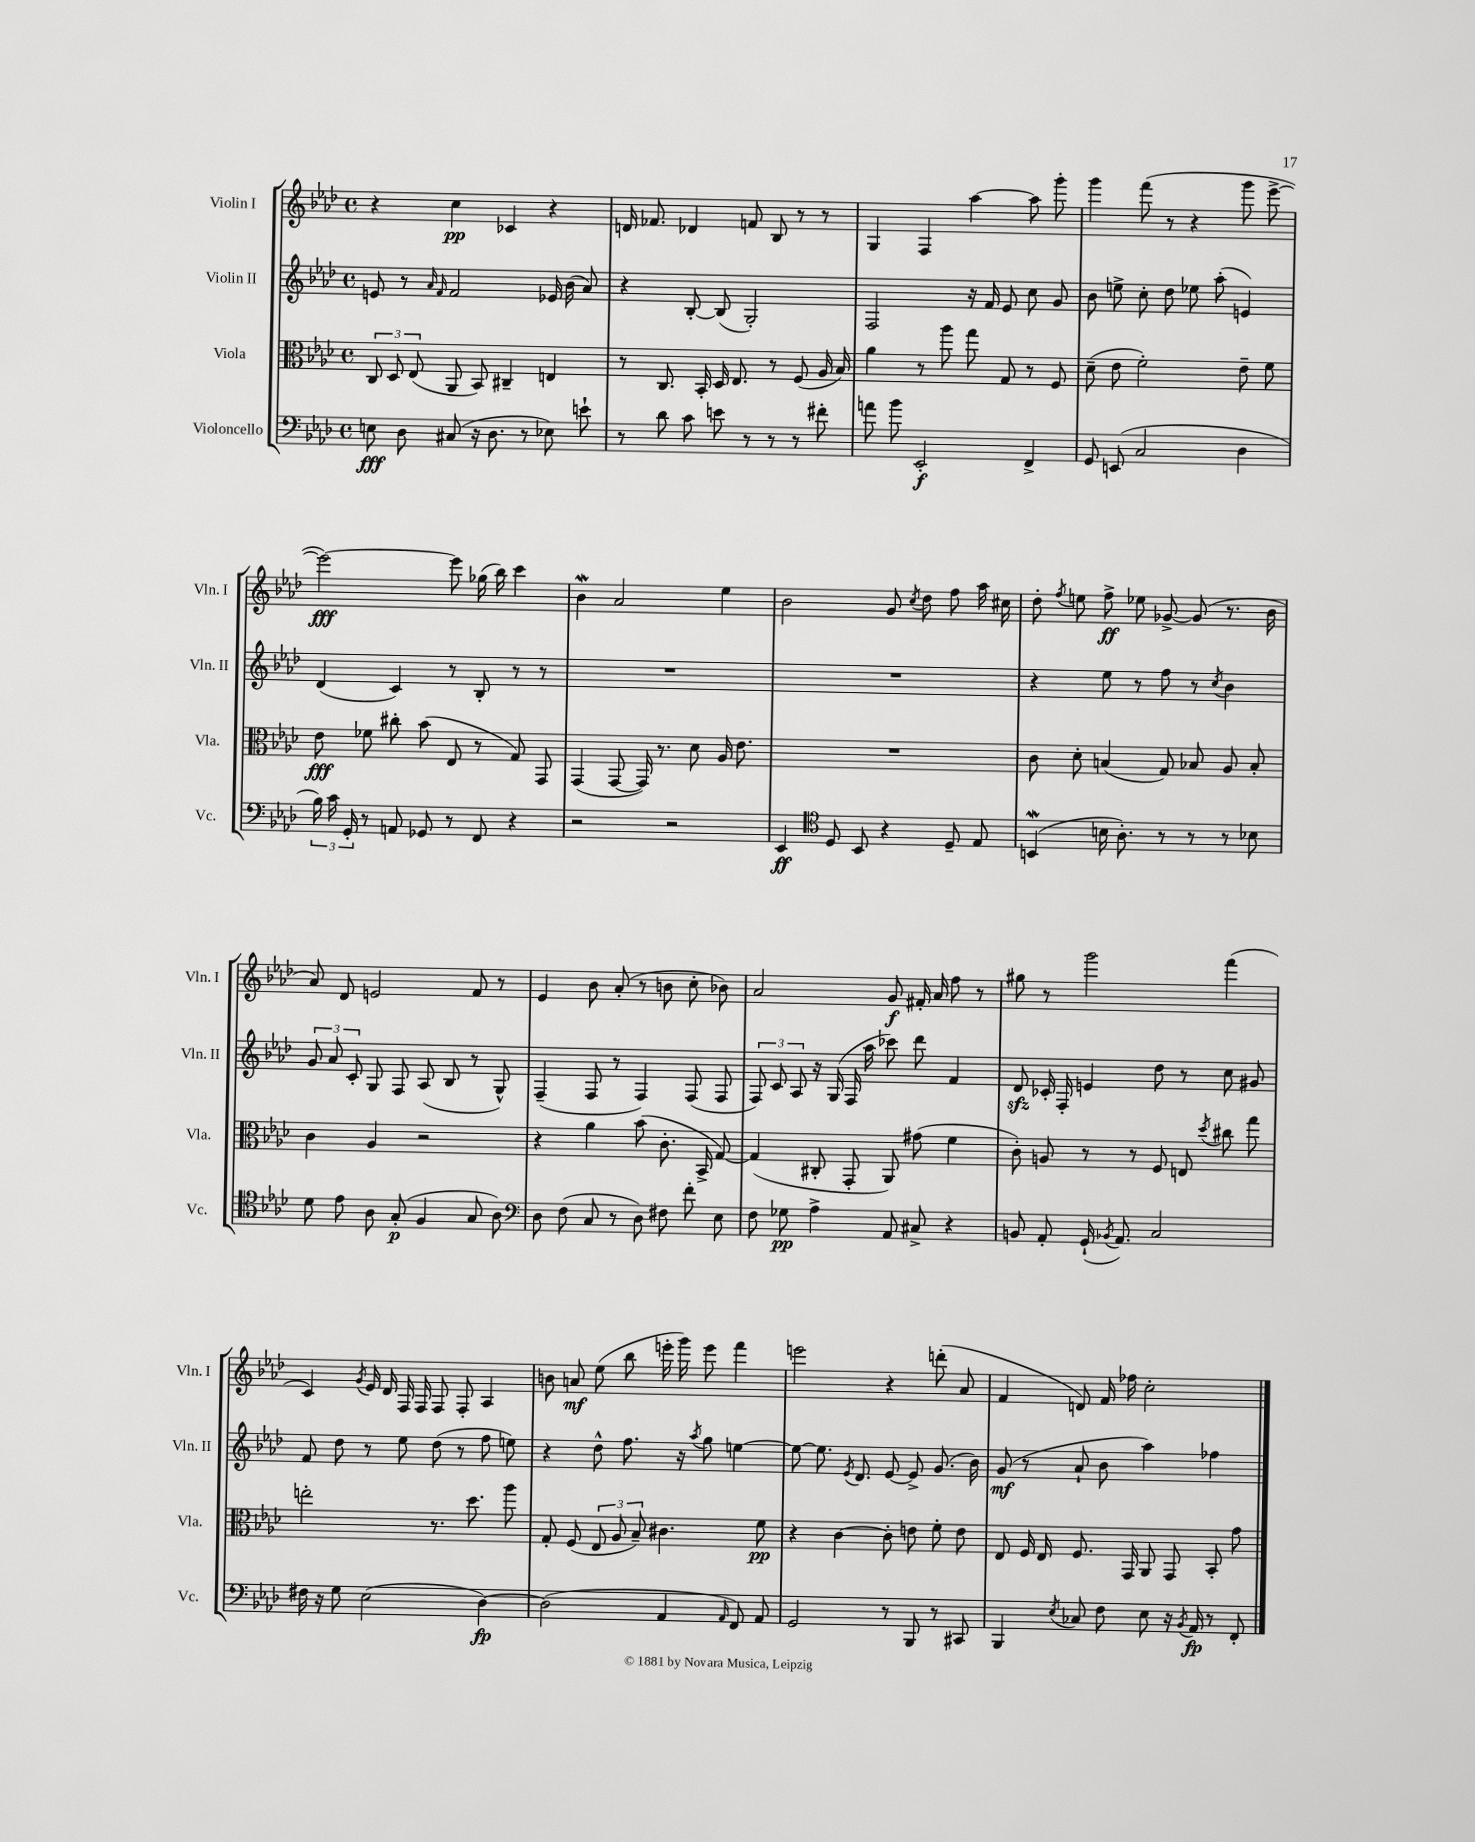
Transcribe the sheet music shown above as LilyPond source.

<<
\new StaffGroup <<
\new Staff = "s0" \with { instrumentName = "Violin I" shortInstrumentName = "Vln. I" } {
    \clef treble \key aes \major \defaultTimeSignature \time 4/4
    \autoBeamOff r4 c''4\pp ces'4 r4 |
    d'16 fes'8. des'4 f'8 bes8 r8 r8 |
    g4 f4 aes''4~ aes''8 g'''8-. |
    g'''4 f'''8( r8 r4 g'''8 ees'''8~-> |
    ees'''2~\fff) ees'''8 ges''16( bes''16) c'''4 |
    bes'4\mordent aes'2 ees''4 |
    bes'2 g'8 \acciaccatura { c''8 } des''8 f''8 aes''16 cis''16 |
    des''8-. \acciaccatura { f''8 } e''8 f''8->\ff ees''8 ges'8~-> ges'8( r8. bes'16 |
    aes'8) des'8 e'2 f'8 r8 |
    ees'4 bes'8 aes'8-.( r8 b'8 c''8-. bes'8) |
    aes'2 g'8\f fis'16-. aes'16 f''8 r8 |
    gis''8 r8 g'''2 f'''4( |
    c'4) \acciaccatura { g'8 } ees'16 des'16 f16 f16 f8 f8-. aes4 |
    b'8 a'8\mf ees''8( bes''8 e'''16-. g'''16) e'''8 f'''4 |
    e'''2 r4 d'''8-.( aes'8 |
    f'4 d'8) f'16 fes''16 c''2-. \bar "|." |
}
\new Staff = "s1" \with { instrumentName = "Violin II" shortInstrumentName = "Vln. II" } {
    \clef treble \key aes \major \defaultTimeSignature \time 4/4
    \autoBeamOff e'8 r8 \grace { aes'16 f'16 } f'2 ees'16 bes'16( aes'8) |
    r4 bes8~-. bes8( g2-.) |
    f2 r16 f'16 ees'8 c''8 g'8 |
    bes'8 e''8-> c''8-. des''8 ees''8 aes''8-.( e'4) |
    des'4( c'4) r8 bes8-. r8 r8 |
    R1 |
    R1 |
    r4 ees''8 r8 f''8 r8 \acciaccatura { c''8 } bes'4 |
    \tuplet 3/2 { g'8 aes'8 c'8-. } g8 f8 aes8( bes8 r8 g8-^) |
    f4--( f8 r8 f4) f8( f8 |
    \tuplet 3/2 { f8) c'8 aes8 } r16 g16( f16 aes''16 ces'''8) des'''8 f'4 |
    des'8\sfz ces'16-. f16-. e'4 des''8 r8 c''8 gis'8 |
    f'8 des''8 r8 ees''8 des''8( r8 f''8 e''8) |
    r4 des''8-^ f''8. r16 \acciaccatura { aes''8 } g''8 e''4~ |
    e''8~ e''8. \acciaccatura { ees'8 } des'8. ees'8~ ees'8-> g'8.( bes'16) |
    g'8\mf( r8 aes'8-! bes'8 aes''4) fes''4 \bar "|." |
}
\new Staff = "s2" \with { instrumentName = "Viola" shortInstrumentName = "Vla." } {
    \clef alto \key aes \major \defaultTimeSignature \time 4/4
    \autoBeamOff \tuplet 3/2 { c8 des8 ees8( } aes,8 bes,8) cis4-- e4 |
    r8 c8. bes,16-. des16 ees8. r8 f8( aes16 bes16) |
    aes'4 r8 aes''8 g''8 g8 r8 f8 |
    des'8--( ees'8 f'2-.) ees'8-- f'8 |
    ees'8\fff fes'8 cis''8-. bes'8( ees8 r8 g8) g,8 |
    g,4( g,8~ g,16) r8. des'8 aes16 ees'8. |
    R1 |
    c'8 des'8-. b4( g8) bes8 aes8 bes8-. |
    c'4 aes4 r2 |
    r4 aes'4 bes'8( c'8.-. bes,16-> g8~) |
    g4( cis8-. g,8-. aes,8) gis'8( f'4 |
    c'8-.) a8 r8 r8 f8 e8 \acciaccatura { des''8 } cis''8 g''8 |
    e''2-. r8. des''8. aes''8 |
    g8-. f8( \tuplet 3/2 { ees8 aes8 bes8--) } cis'4. f'8\pp |
    r4 c'4~ c'8-. e'8 f'8-. e'8 |
    ees8 f16 ees16 f8. g,16 aes,8 g,8 bes,8-. g'8 \bar "|." |
}
\new Staff = "s3" \with { instrumentName = "Violoncello" shortInstrumentName = "Vc." } {
    \clef bass \key aes \major \defaultTimeSignature \time 4/4
    \autoBeamOff e8\fff des8 cis8( r16 des8. r8 ees8) e'8-! |
    r8 des'8 c'8 e'8 r8 r8 r8 fis'8-. |
    a'8 bes'8 ees,2-.\f f,4-> |
    g,8 e,8( c2 des4 |
    \tuplet 3/2 { bes16) c'16 g,16-. } r8 a,8 ges,8 r8 f,8 r4 |
    r2 r2 |
    ees,4\ff \clef tenor des8 bes,8 r4 des8-- ees8 |
    b,4\mordent( b16 aes8.-.) r8 r8 r8 bes8 |
    des'8 ees'8 aes8 g8-.\p( f4 g8 aes8) |
    \clef bass des8 f8( c8 r8 des8) fis8 f'8-. ees8 |
    f8 ges8\pp aes4-> aes,8 cis8-> r4 |
    b,8 aes,8-. g,16-!( \acciaccatura { bes,8 } aes,8.) c2 |
    fis16 r16 g8 ees2( des4~\fp) |
    des2( aes,4 \grace { aes,16 } f,8) aes,8 |
    g,2 r8 bes,,8 r8 cis,8 |
    bes,,4 \acciaccatura { ees8 } ces8 f8 ees8 r16 \acciaccatura { bes,8 } aes,16\fp r8 f,8-. \bar "|." |
}
>>
>>
\layout { \context { \Score \remove "Bar_number_engraver" } }
